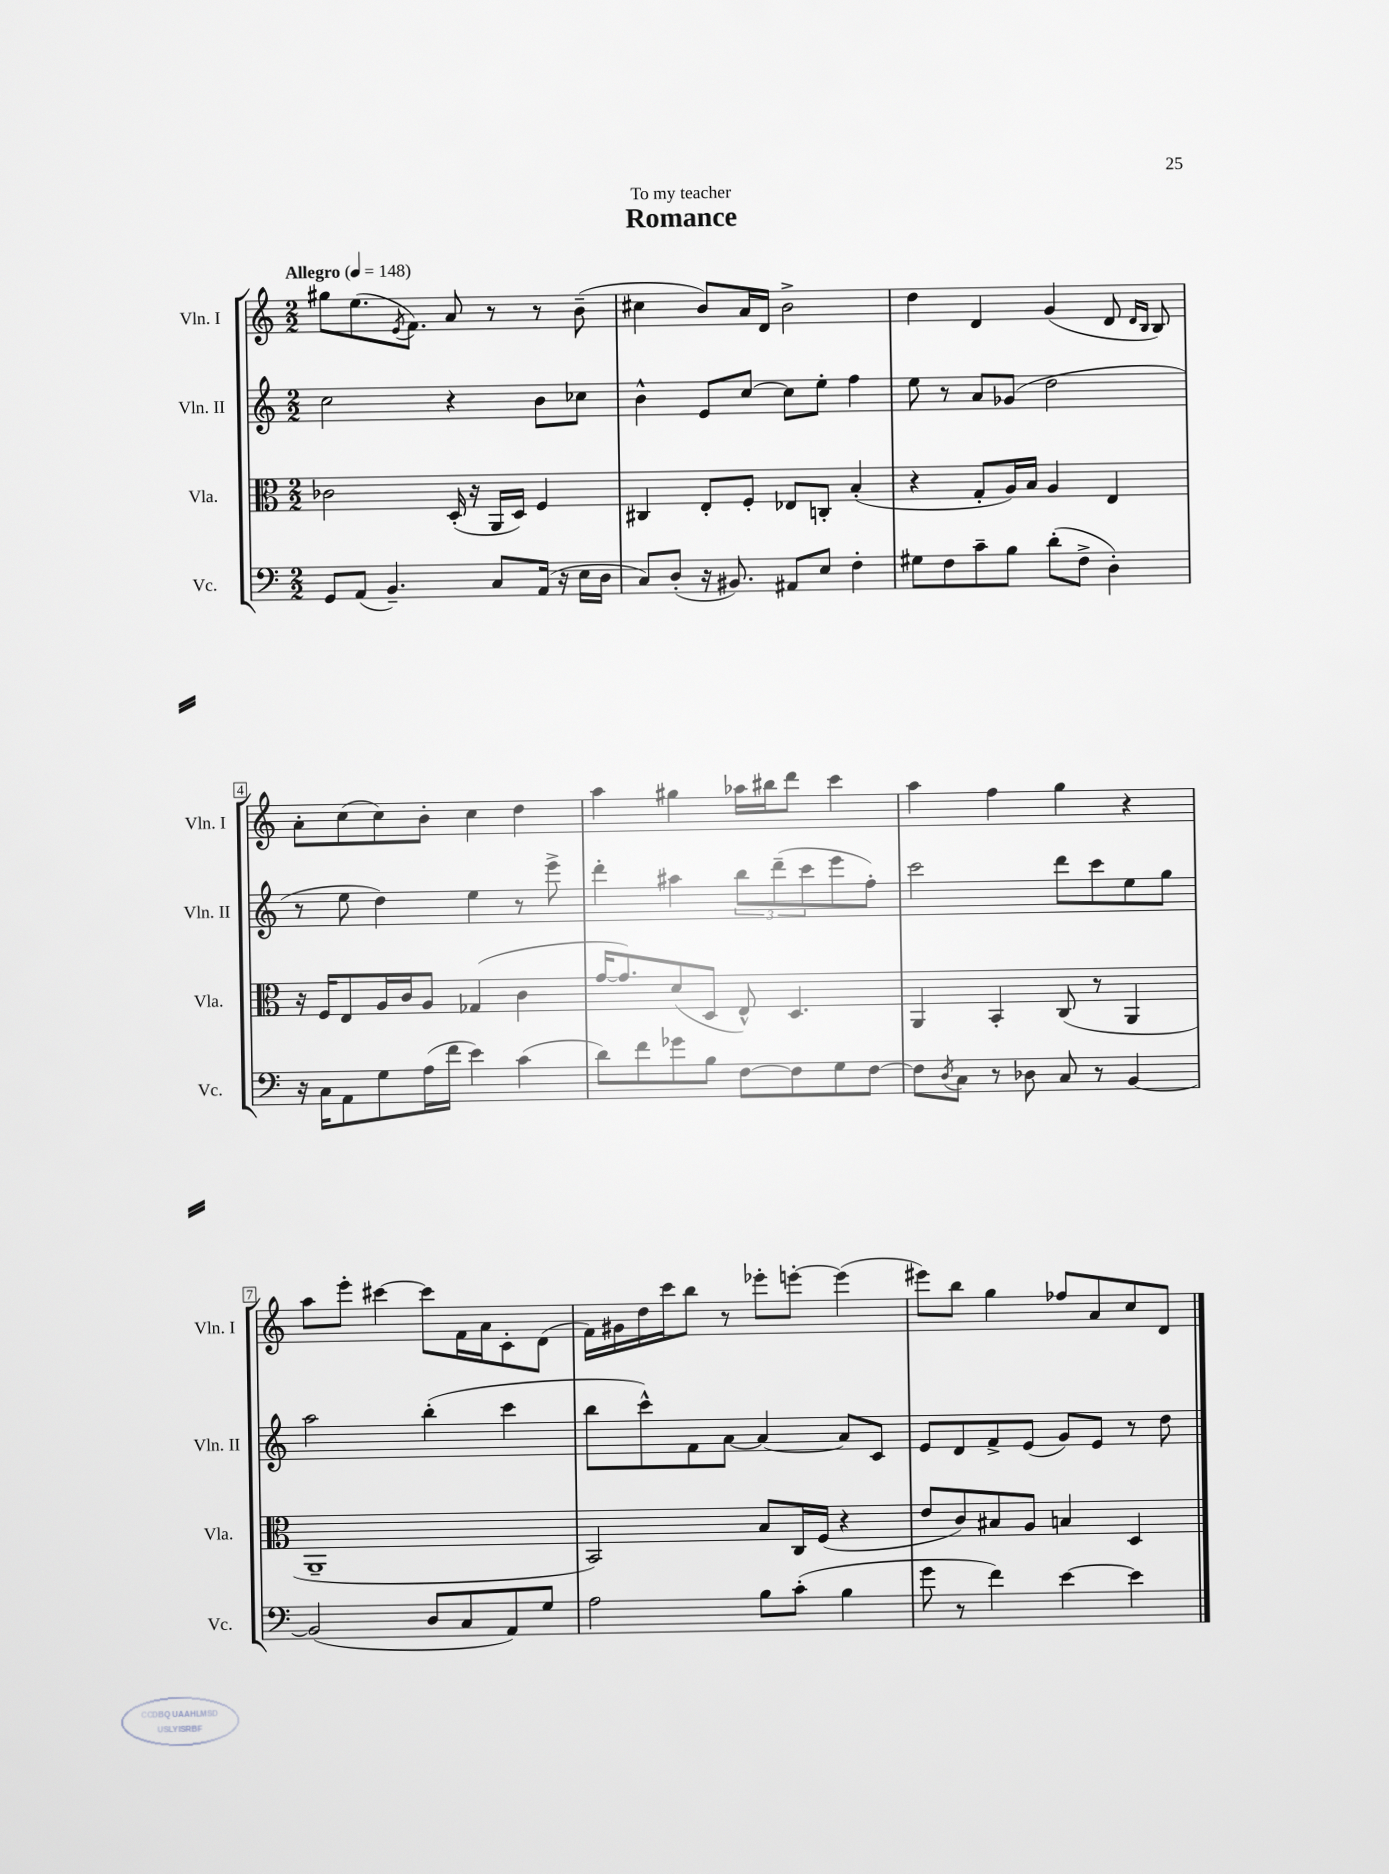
\header { title = "Romance" dedication = "To my teacher" }
<<
\new StaffGroup <<
\new Staff = "s0" \with { instrumentName = "Vln. I" shortInstrumentName = "Vln. I" } {
    \clef treble \key c \major \numericTimeSignature \time 2/2 \tempo "Allegro" 4 = 148
    gis''8 e''8.( \acciaccatura { e'8 } f'8.) a'8 r8 r8 b'8--( |
    cis''4 b'8) a'16 d'16 b'2-> |
    d''4 d'4 g'4( d'8 \grace { d'16 b16 } b8) |
    a'8-. c''8( c''8) b'8-. c''4 d''4 |
    a''4 gis''4 aes''16 bis''16 d'''8 c'''4 |
    a''4 f''4 g''4 r4 |
    a''8 e'''8-. cis'''4~ cis'''8 f'16 a'16 c'8-. d'8( |
    f'16) gis'16 d''16 c'''16 b''8 r8 ees'''8-. e'''8~-. e'''4( |
    eis'''8) b''8 g''4 fes''8 a'8 c''8 d'8 \bar "|." |
}
\new Staff = "s1" \with { instrumentName = "Vln. II" shortInstrumentName = "Vln. II" } {
    \clef treble \key c \major \numericTimeSignature \time 2/2
    c''2 r4 b'8 ces''8 |
    b'4-^ e'8 c''8~ c''8 e''8-. f''4 |
    e''8 r8 a'8 ges'8( d''2 |
    r8 e''8 d''4) e''4 r8 e'''8-> |
    d'''4-. ais''4 \tuplet 3/2 { b''8 d'''8--( c'''8 } e'''8 f''8-.) |
    c'''2 d'''8 c'''8 e''8 g''8 |
    a''2 b''4-.( c'''4 |
    b''8 c'''8-^) f'8 a'8~ a'4~ a'8 c'8 |
    e'8 d'8 f'8-> e'8( g'8) e'8 r8 d''8 \bar "|." |
}
\new Staff = "s2" \with { instrumentName = "Vla." shortInstrumentName = "Vla." } {
    \clef alto \key c \major \numericTimeSignature \time 2/2
    ces'2 d16-.( r16 a,16 d16) f4 |
    cis4 e8-. f8-. ees8 c8-. b4-.( |
    r4 g8-. a16) b16 a4 e4 |
    r16 f16 e8 a16 c'16 a8 ges4( c'4 |
    g'16~ g'8.) d'8( d8 e8-^) d4. |
    a,4 b,4-. c8( r8 a,4 |
    a,1-- |
    b,2) b8 c16 f16( r4 |
    e'8 c'8) bis8 a8 b4 d4 \bar "|." |
}
\new Staff = "s3" \with { instrumentName = "Vc." shortInstrumentName = "Vc." } {
    \clef bass \key c \major \numericTimeSignature \time 2/2
    g,8 a,8( b,4.--) c8 a,16( r16 e16 d16 |
    c8) d8-.( r16 bis,8.) ais,8 e8 f4-. |
    gis8 f8 c'8-- b8 d'8-.( f8-> d4-.) |
    r16 c16 a,8 g8 a16( f'16 e'4) c'4( |
    d'8) f'8 ges'8 b8 f8~ f8 g8 f8~ |
    f8 \acciaccatura { d8 } c8 r8 des8 c8 r8 b,4~ |
    b,2( d8 c8 a,8) g8 |
    a2 b8 c'8-.( b4 |
    g'8 r8 f'4) e'4~ e'4 \bar "|." |
}
>>
>>
\layout { \context { \Score \override BarNumber.stencil = #(make-stencil-boxer 0.1 0.3 ly:text-interface::print) } }
